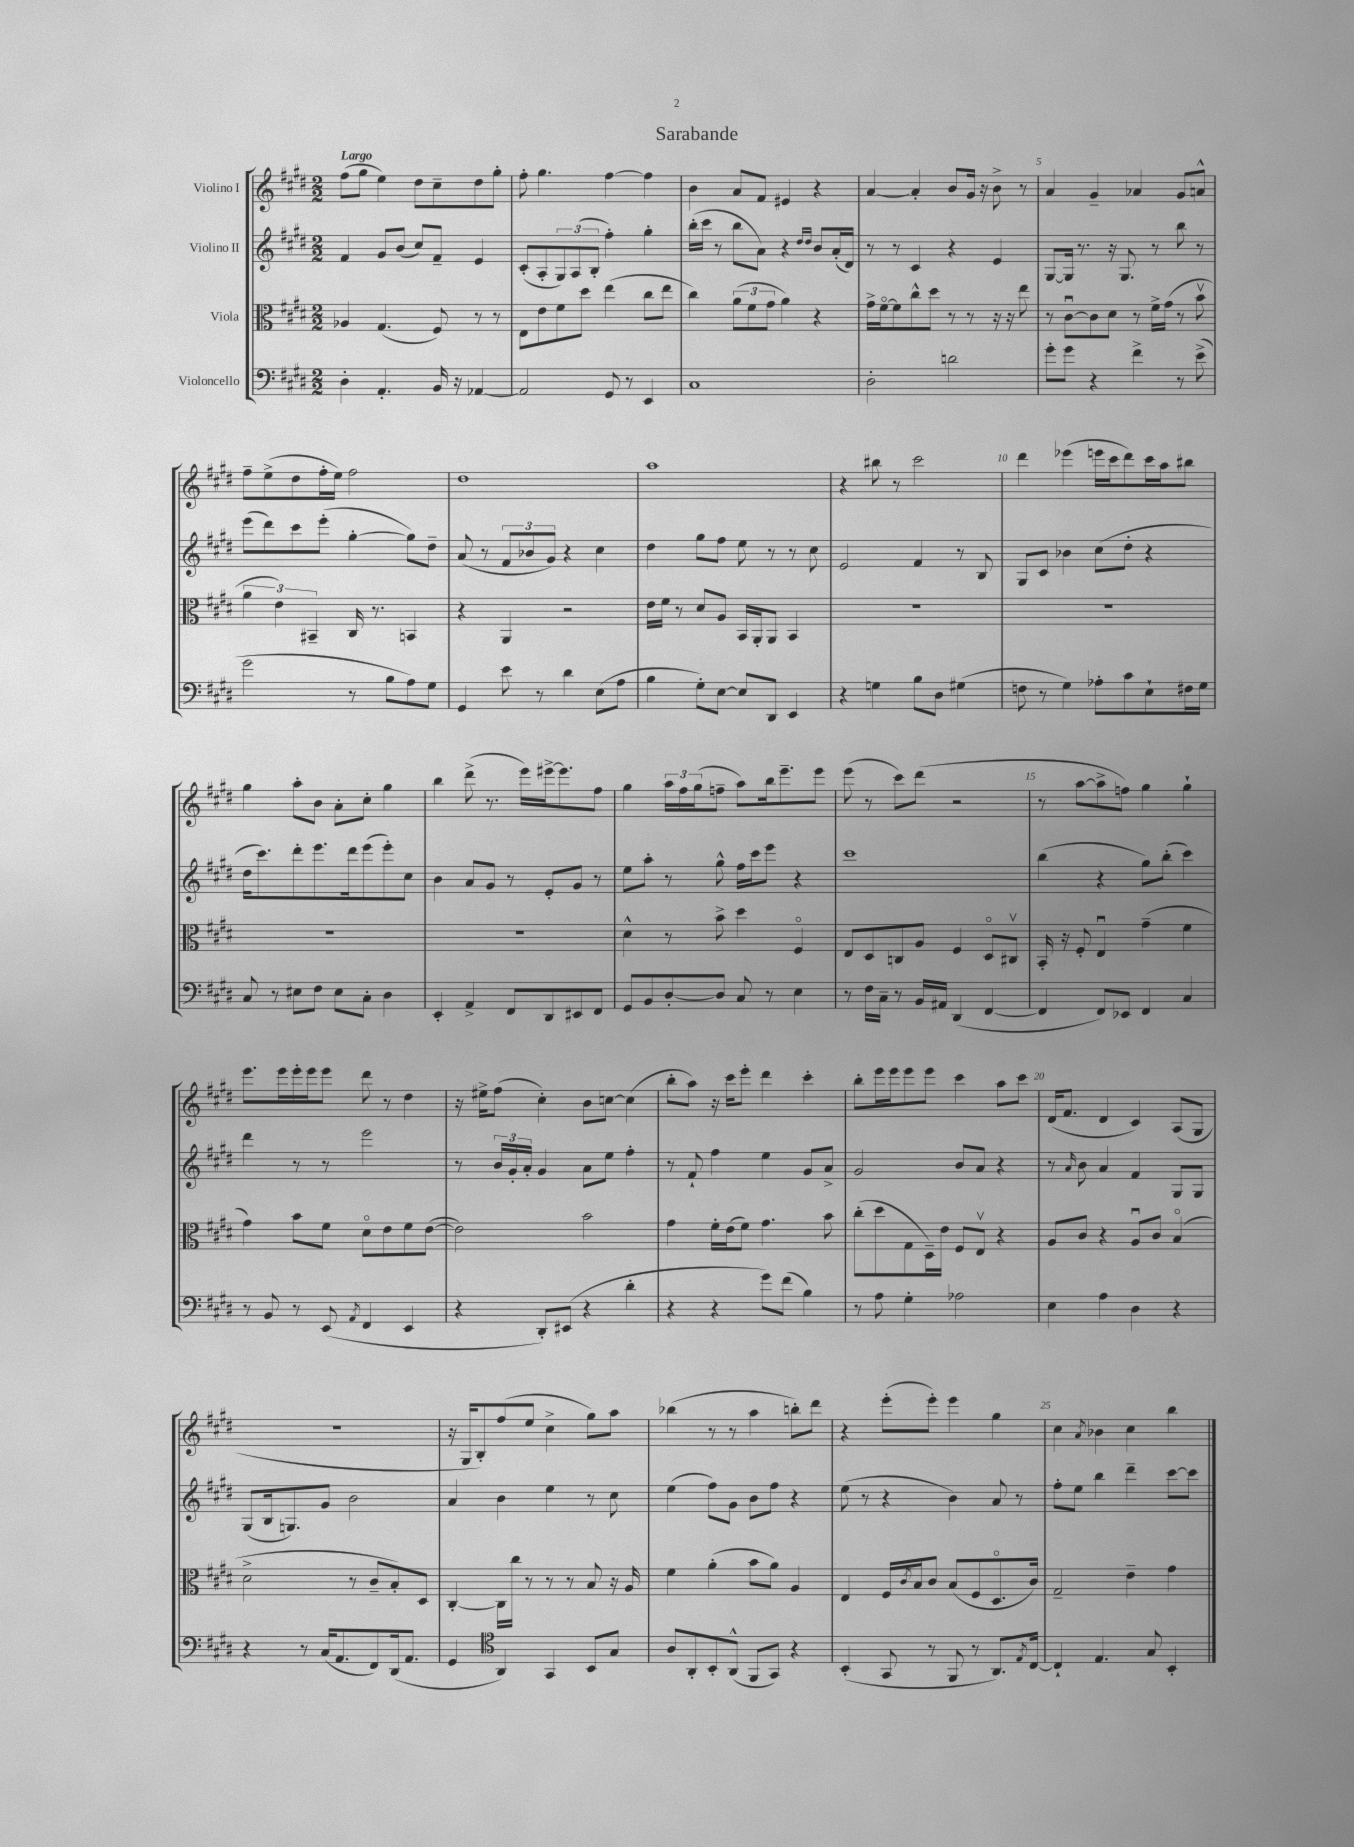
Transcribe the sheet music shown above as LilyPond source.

\header { title = "Sarabande" }
<<
\new StaffGroup <<
\new Staff = "s0" \with { instrumentName = "Violino I" } {
    \clef treble \key e \major \numericTimeSignature \time 2/2 \tempo "Largo"
    fis''8( gis''8 e''4) dis''8 cis''8-- dis''8 gis''8-. |
    fis''8-. gis''4. fis''4~ fis''4 |
    b'4 a'8 fis'8 eis'4 r4 |
    a'4~ a'4-. b'8 gis'16 r16 b'8-> r8 |
    a'4 gis'4-- aes'4 gis'8 a'8-^ |
    fis''8-- e''8->( dis''8 fis''16-. e''16) fis''2 |
    dis''1 |
    a''1 |
    r4 bis''8 r8 cis'''2 |
    dis'''4 ees'''4( e'''16 cis'''16 dis'''8) cis'''16 a''16 bis''8 |
    gis''4 a''8-. b'8 a'8-. cis''8-. gis''4 |
    b''4 dis'''8->( r8. e'''16) eis'''16~-> eis'''8. fis''8 |
    gis''4 \tuplet 3/2 { a''16 fis''16 gis''16( } f''8-- a''8) b''16 e'''8.-- e'''8 |
    e'''8( r8 cis'''8) dis'''8( r2 |
    r8 a''8~ a''8-> f''8) gis''4 gis''4-! |
    e'''8. e'''16 e'''16-. e'''16 e'''8 dis'''8 r8 dis''4 |
    r16 eis''16-> fis''8( cis''4-.) b'8 c''8~ c''4( |
    b''8-. a''8) r16 cis'''16 e'''8-. dis'''4 cis'''4-. |
    b''8-. e'''16 e'''16 e'''8 e'''8 cis'''4 a''8 cis'''8 |
    dis'16( fis'8. dis'4 cis'4) a8( gis8 |
    r1 |
    r16 gis16 b8-.) fis''8( e''8 cis''4-> gis''8) a''8 |
    bes''4( r8 r8 a''4 b''8-.) dis'''8 |
    r4 e'''8-.( e'''8-.) e'''4 gis''4 |
    cis''4 \acciaccatura { a'8 } bes'4 cis''4 b''4 \bar "|." |
}
\new Staff = "s1" \with { instrumentName = "Violino II" } {
    \clef treble \key e \major \numericTimeSignature \time 2/2
    fis'4 gis'8 b'8( cis''8) fis'8-- e'4 |
    cis'8-.( a8-. \tuplet 3/2 { gis8) a8( b8-. } fis''4-.) gis''4-. |
    b''16-.( cis'''16 r8 b''8 a'8) r4 \grace { dis''16 dis''16 } b'8 a'16-.( dis'16) |
    r8 r8 cis'4 r4 e'4 |
    gis8~ gis16 r8. r16 gis8. r8 b''8 r8 |
    e'''8( dis'''8) cis'''8 e'''8-.( gis''4~-. gis''8) dis''8-- |
    a'8( r8 \tuplet 3/2 { fis'8 bes'8 gis'8) } r4 cis''4 |
    dis''4 gis''8 fis''8 e''8 r8 r8 cis''8 |
    e'2 fis'4 r8 b8 |
    gis8 cis'8 bes'4 cis''8( dis''8-. r4 |
    dis''16 cis'''8.) dis'''8-. e'''8. dis'''16 e'''8( e'''8-.) cis''8 |
    b'4 a'8 gis'8 r8 e'8-. gis'8 r8 |
    e''8 a''8-. r8 gis''8-^ fis''16 cis'''16 e'''8 r4 |
    cis'''1 |
    b''4( r4 gis''8) b''8-.( cis'''4) |
    dis'''4 r8 r8 e'''2 |
    r8 \tuplet 3/2 { b'16 gis'16-. a'16-. } gis'4 a'8 e''8 fis''4-. |
    r8 fis'8-! fis''4 e''4 gis'8 a'8-> |
    gis'2 b'8 a'8 r4 |
    r8 \grace { a'16 } b'8 a'4 fis'4 gis8 gis8 |
    gis8( b16 g8.) gis'8 b'2 |
    a'4 b'4 e''4 r8 cis''8 |
    e''4( fis''8) gis'8 b'8 fis''8 r4 |
    e''8( r8 r4 b'4) a'8 r8 |
    fis''8-. e''8 b''4 dis'''4-- cis'''8~ cis'''8 \bar "|." |
}
\new Staff = "s2" \with { instrumentName = "Viola" } {
    \clef alto \key e \major \numericTimeSignature \time 2/2
    aes4 gis4.( fis8) r8 r8 |
    e8 e'8 fis'8 dis''8 e''4( cis''8 e''8 |
    cis''4) \tuplet 3/2 { a'8( fis'8 gis'8 } a'4) r4 |
    gis'16-> fis'16~\flageolet fis'8 cis''8-^ dis''8 r8 r8 r16 r16 e''8 |
    r8 cis'8~\downbow cis'8 dis'8 r8 fis'16-> gis'16( r8 b'8\upbow |
    \tuplet 3/2 { a'4 e'4) bis,4-- } cis16 r8. b,4 |
    r4 a,4 r2 |
    e'16 fis'16 r8 dis'8 a8 b,16 a,16-. a,8 b,4 |
    R1 |
    R1 |
    R1 |
    R1 |
    dis'4-^ r8 b'8-> dis''4 fis4\flageolet |
    e8 dis8 c8 a8 fis4 dis8\flageolet cis8\upbow |
    b,16-. r16 fis8-. e4\downbow gis'4--( fis'4 |
    gis'4) b'8 fis'8 dis'8\flageolet e'8 fis'8 e'8~( |
    e'2) b'2 |
    gis'4 fis'16-. e'16( fis'8) gis'4. b'8 |
    cis''8-.( dis''8 gis8 dis16--) e'16 fis8 e8\upbow r4 |
    a8 cis'8 r4 a8\downbow cis'8 b4\flageolet( |
    dis'2-> r8 cis'8-- b8-.) dis8 |
    cis4~-. cis16 cis''16 r8 r8 r8 b8 r16 a16 |
    fis'4 a'4-.( b'8 a'8) a4 |
    e4 fis16 \acciaccatura { cis'8 } b16 cis'8 b8( fis8 dis8.\flageolet cis'16) |
    gis2-- e'4-- gis'4 \bar "|." |
}
\new Staff = "s3" \with { instrumentName = "Violoncello" } {
    \clef bass \key e \major \numericTimeSignature \time 2/2
    dis4-. a,4.-. b,16 r16 aes,4~ |
    aes,2 gis,8 r8 e,4 |
    cis1 |
    dis2-. d'2 |
    gis'8-. gis'8 r4 fis'4-> r8 e'8->( |
    gis'2 r8 b8 a8) gis8 |
    gis,4 e'8 r8 dis'4 e8( a8 |
    b4 gis8-.) e8~ e8 dis,8 e,4 |
    r4 g4 b8 dis8 gis4( |
    f8 r8 gis4) aes8-. cis'8 e8-! fis16 gis16 |
    cis8 r8 eis8 fis8 eis8 cis8-. dis4 |
    e,4-. a,4-> fis,8 dis,8 eis,8 fis,8 |
    gis,8 b,8 dis8~-. dis8 cis8 r8 e4 |
    r8 fis16 cis16-- r8 b,16 ais,16 dis,4( fis,4~ |
    fis,4 fis,8) ees,8 fis,4 cis4 |
    r8 b,8 r8 e,8( \acciaccatura { a,8 } fis,4 e,4 |
    r4 dis,8-.) eis,8( r4 dis'4-. |
    r4 r4 gis'8) fis'8( b4) |
    r8 a8 gis4-. aes2 |
    e4 a4 dis4 r4 |
    r4 r8 cis16( a,8. fis,8) dis,16( a,8. |
    gis,4 \clef tenor a,4) gis,4 b,8 gis8 |
    a8 a,8-. b,8-. a,8-^( fis,8 gis,8) r4 |
    b,4-.( gis,8 r8 fis,8 r8 a,8.) \acciaccatura { e8 } cis16~ |
    cis4-! e4. gis8 b,4-. \bar "|." |
}
>>
>>
\layout { \context { \Score \override BarNumber.break-visibility = ##(#f #t #t) barNumberVisibility = #(every-nth-bar-number-visible 5) } }
